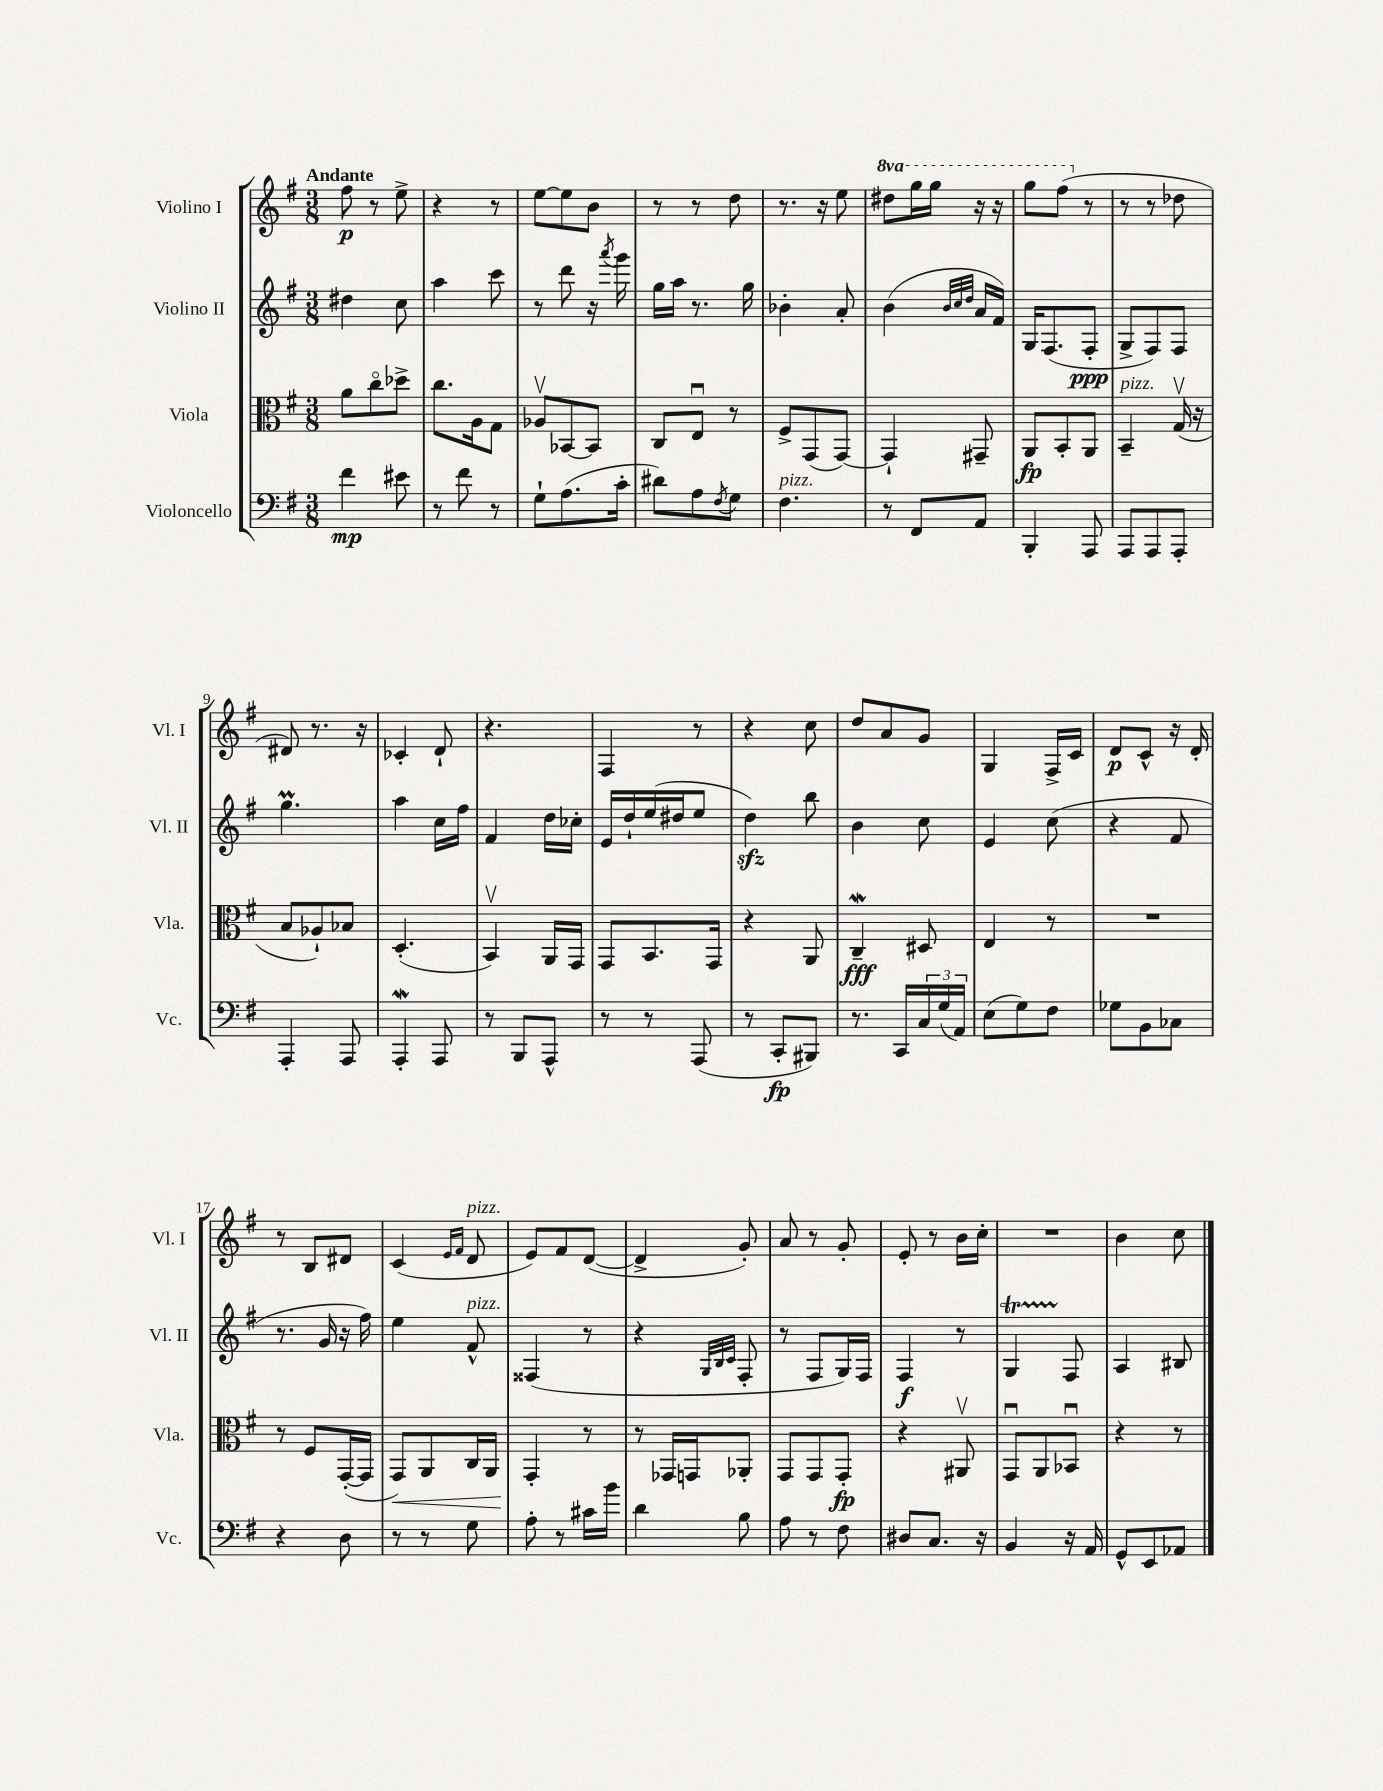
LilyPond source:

<<
\new StaffGroup <<
\new Staff = "s0" \with { instrumentName = "Violino I" shortInstrumentName = "Vl. I" } {
    \clef treble \key g \major \numericTimeSignature \time 3/8 \set Staff.ottavationMarkups = #ottavation-simple-ordinals \tempo "Andante"
    fis''8\p r8 e''8-> |
    r4 r8 |
    e''8~ e''8 b'8 |
    r8 r8 d''8 |
    r8. r16 e''8 |
    \ottava #1 dis'''8 g'''16 g'''16 r16 r16 |
    g'''8 fis'''8( \ottava #0 r8 |
    r8 r8 des''8 |
    dis'8) r8. r16 |
    ces'4-. d'8-! |
    r4. |
    fis4 r8 |
    r4 c''8 |
    d''8 a'8 g'8 |
    g4 fis16-> c'16 |
    d'8\p c'8-^ r16 d'16-. |
    r8 b8 dis'8 |
    c'4( \grace { e'16 fis'16 } d'8^\markup { \italic "pizz." } |
    e'8) fis'8 d'8~( |
    d'4-> g'8-.) |
    a'8 r8 g'8-. |
    e'8-. r8 b'16 c''16-. |
    R4. |
    b'4 c''8 \bar "|." |
}
\new Staff = "s1" \with { instrumentName = "Violino II" shortInstrumentName = "Vl. II" } {
    \clef treble \key g \major \numericTimeSignature \time 3/8
    dis''4 c''8 |
    a''4 c'''8 |
    r8 d'''8 r16 \acciaccatura { a'''8 } g'''16 |
    g''16 a''16 r8. g''16 |
    bes'4-. a'8-. |
    b'4( \grace { b'32 c''32 d''32 } a'16 fis'16) |
    g16 fis8.( fis8-.\ppp |
    g8-> fis8) fis8 |
    g''4.\prall |
    a''4 c''16 fis''16 |
    fis'4 d''16 ces''16-. |
    e'16 d''16-! e''16( dis''16 e''8 |
    d''4\sfz) b''8 |
    b'4 c''8 |
    e'4 c''8( |
    r4 fis'8 |
    r8. g'16 r16 fis''16) |
    e''4 fis'8-^^\markup { \italic "pizz." } |
    fisis4( r8 |
    r4 \grace { g32 b32 c'32 } fis8-. |
    r8 fis8 g16) fis16 |
    fis4\f r8 |
    g4\startTrillSpan fis8\stopTrillSpan |
    a4 bis8 \bar "|." |
}
\new Staff = "s2" \with { instrumentName = "Viola" shortInstrumentName = "Vla." } {
    \clef alto \key g \major \numericTimeSignature \time 3/8
    a'8 c''8\flageolet des''8-> |
    c''8. a16 g8 |
    aes8\upbow bes,8~ bes,8 |
    c8 e8\downbow r8 |
    fis8-> g,8( g,8~) |
    g,4-! gis,8-- |
    a,8\fp b,8-. a,8 |
    b,4--^\markup { \italic "pizz." } g16\upbow( r16 |
    b8 aes8-!) bes8 |
    d4.-.( |
    b,4\upbow) a,16 g,16 |
    g,8 b,8. g,16 |
    r4 a,8 |
    c4--\mordent\fff dis8 |
    e4 r8 |
    R4. |
    r8 fis8 g,16~-.( g,16 |
    g,8\<) a,8 c16 a,16 |
    g,4-.\! r8 |
    r8 ges,16 g,16 aes,8-. |
    g,8 g,8 g,8-.\fp |
    r4 ais,8\upbow |
    g,8\downbow a,8 bes,8\downbow |
    r4 r8 \bar "|." |
}
\new Staff = "s3" \with { instrumentName = "Violoncello" shortInstrumentName = "Vc." } {
    \clef bass \key g \major \numericTimeSignature \time 3/8
    fis'4\mp eis'8 |
    r8 fis'8 r8 |
    g8-! a8.( c'16-. |
    dis'8) a8 \acciaccatura { fis8 } g8 |
    fis4.^\markup { \italic "pizz." } |
    r8 fis,8 a,8 |
    b,,4-. a,,8 |
    a,,8 a,,8 a,,8-. |
    a,,4-. a,,8 |
    a,,4-.\mordent a,,8 |
    r8 b,,8 a,,8-^ |
    r8 r8 a,,8( |
    r8 c,8-.\fp bis,,8) |
    r8. c,16 \tuplet 3/2 { c16 g16( a,16) } |
    e8( g8) fis8 |
    ges8 b,8 ces8 |
    r4 d8 |
    r8 r8 g8 |
    a8-. r8 cis'16 b'16 |
    d'4 b8 |
    a8 r8 fis8 |
    dis8 c8. r16 |
    b,4 r16 a,16 |
    g,8-^ e,8 aes,8 \bar "|." |
}
>>
>>
